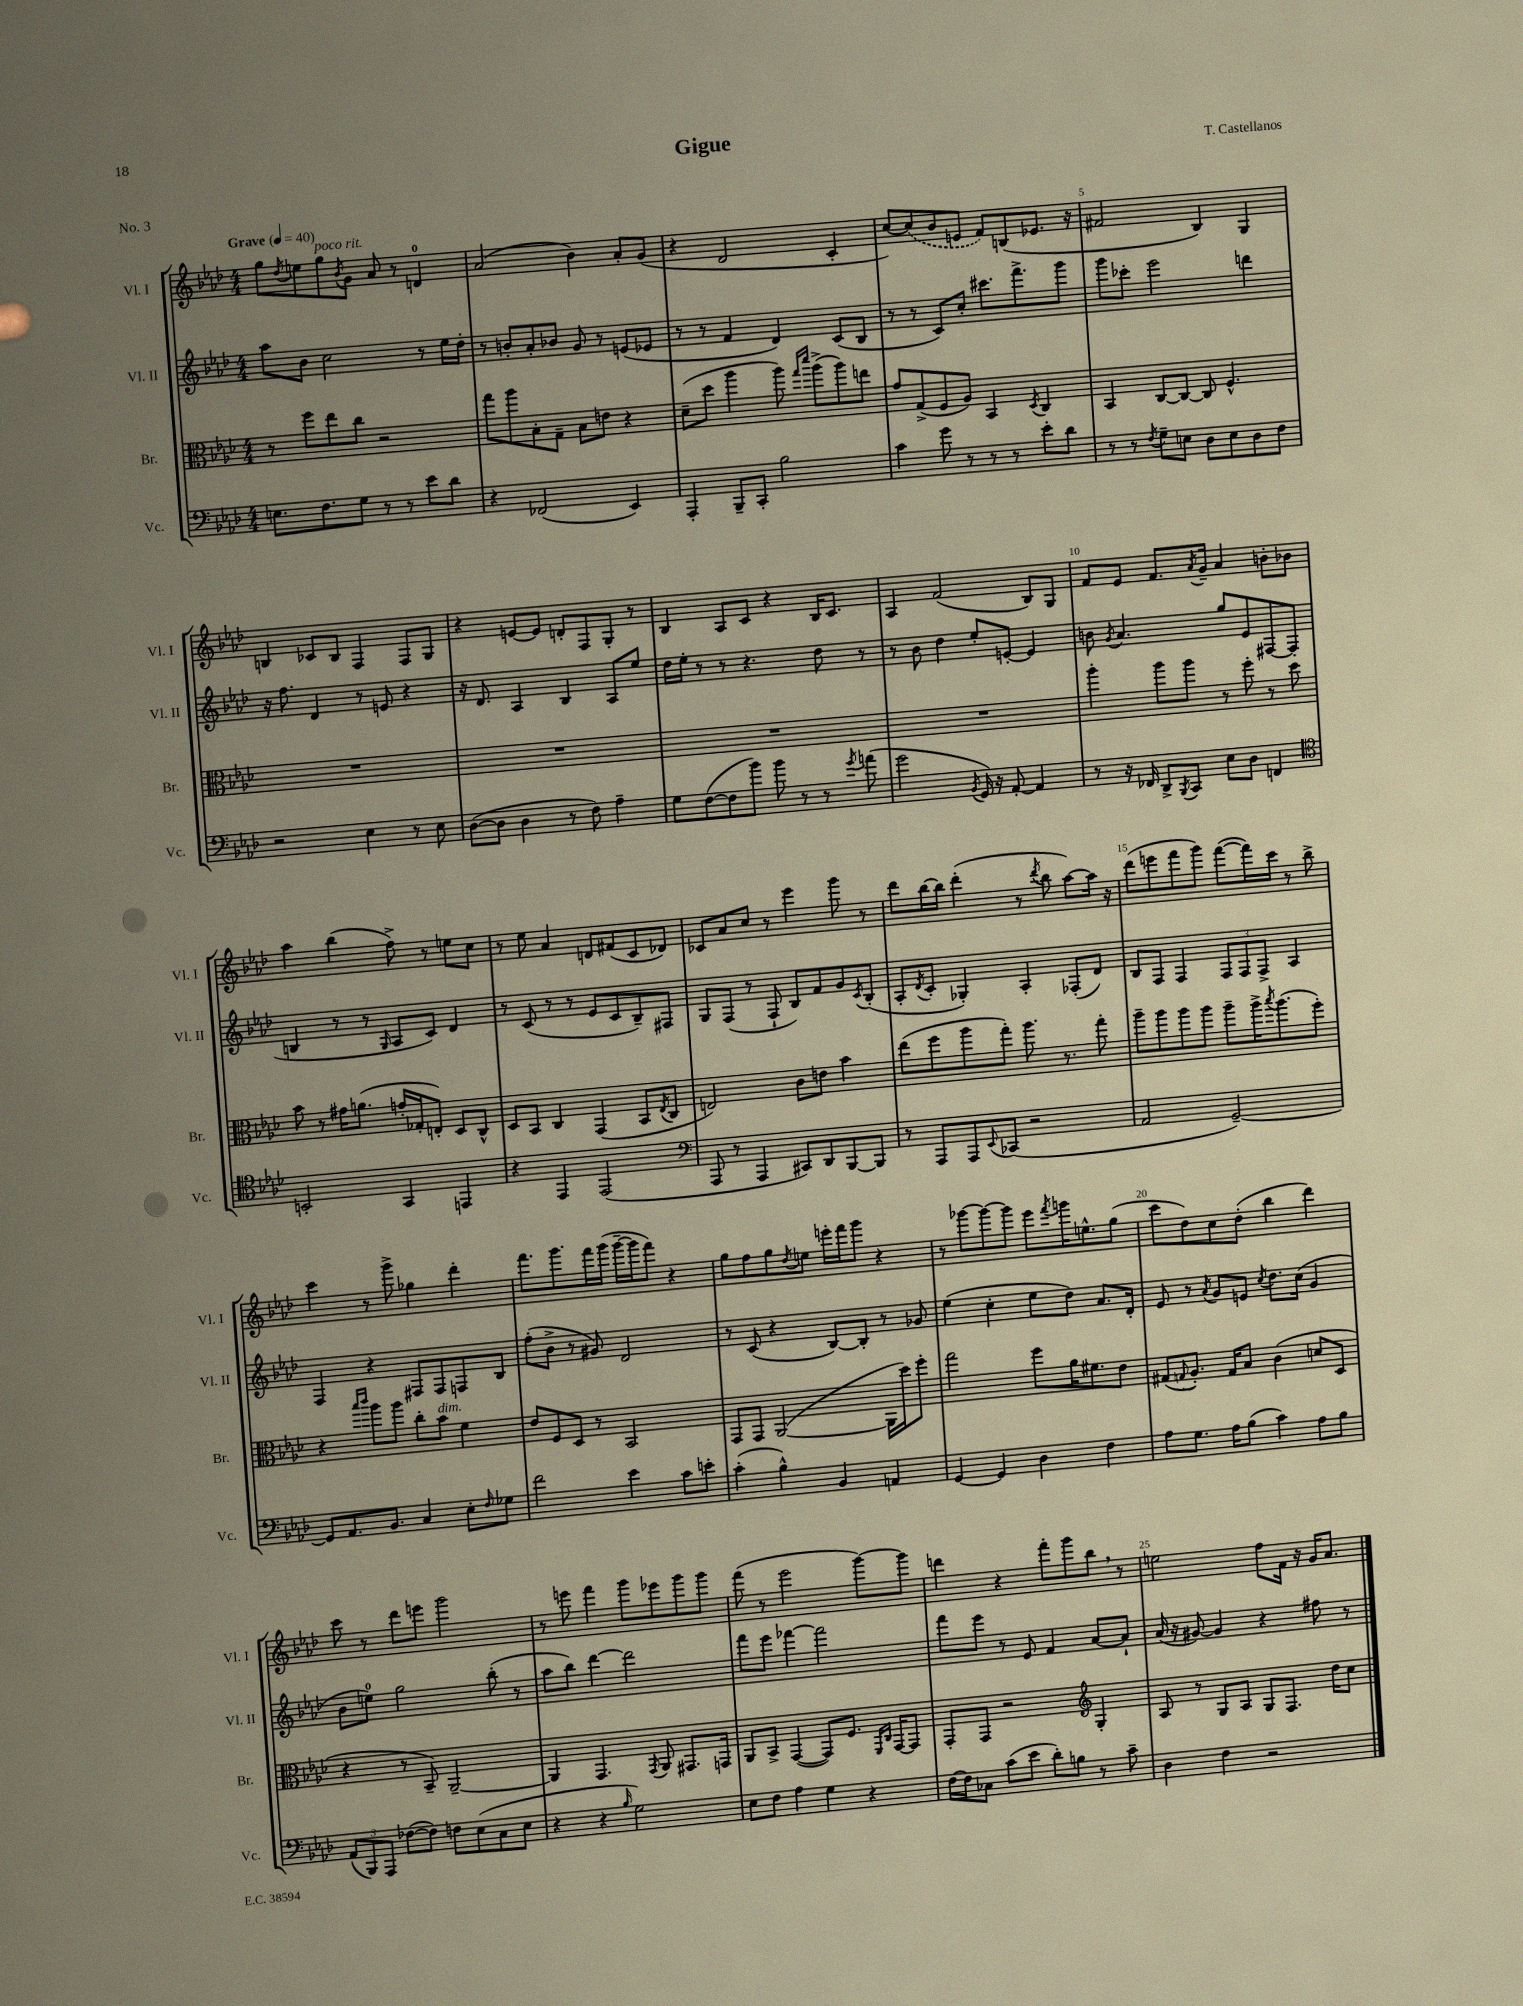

**kern	**kern	**kern	**kern
*staff4	*staff3	*staff2	*staff1
*clefF4	*clefC3	*clefG2	*clefG2
*k[b-e-a-d-]	*k[b-e-a-d-]	*k[b-e-a-d-]	*k[b-e-a-d-]
*M4/4	*M4/4	*M4/4	*M4/4
*MM40	*MM40	*MM40	*MM40
8.E	8r	8aa-	8gg
.	.	.	8qdd-
.	8ff	8b-	8ee
8.F	.	.	.
.	8ee-	2cc	8gg
.	.	.	8qb-
8G	8cc	.	8g
8r	2r	.	8a-
8r	.	.	8r
8e-	.	8r	4d
8d-	.	16ee-	.
.	.	16dd-'	.
=	=	=	=
4r	8gg	8r	(2a-
.	8aa-	8b'	.
(2FF-	8B-'	8a-'	.
.	8G~	8b-	.
.	8B-	8g	4b-)
.	8e	8r	.
4EE-)	4r	(8e	8a-'
.	.	8e-	(8g
=	=	=	=
4AAA-'	(8d-~	8r	4r
.	8dd-	8r	.
8BBB-~	4aa-	4f	2d-
8CC'	.	.	.
2B-	8aa-)	4d-)	.
.	16qqgg	.	.
.	16qqddd-	.	.
.	(8aa-^	.	.
.	8aa-)	(8c	4c'
.	8ee	8B-	.
=	=	=	=
4c	8g	8r	[8cc)
.	(8G^	8r	(8cc]
8g	8F	8c)	8b-
8r	8A-)	8cc'	8e
8r	4BB-	8.ccc#	8f)
8r	.	.	(8B
.	.	8.fff^	.
.	8qD-	.	.
8e-'	4C	.	8.e-
8d-	.	8ggg	.
.	.	.	16r
=	=	=	=
8r	4BB-	8ggg	2f#
8r	.	8ccc-'	.
8qF	.	.	.
8G~	[8C	2eee-	.
8E	8C_	.	.
8D-	8C]	.	4B-)
8E	4.F^^	.	.
8D-	.	4ddd	4G
8F	.	.	.
=	=	=	=
2r	1r	16r	4B
.	.	8.ff	.
.	.	4d-	8c-
.	.	.	8B
4E-	.	8r	4F
.	.	8e	.
8r	.	4r	8F
8E-	.	.	8G
=	=	=	=
([8D-	1r	16r	4r
.	.	8.d-	.
8D-]	.	.	.
4D-	.	4A-	[8e
.	.	.	8e]
8r	.	4B-	8d'
8F)	.	.	8F
4A-~	.	8A-	8G'
.	.	8ee-	8r
=	=	=	=
8G	1r	16dd-	4B-
.	.	16ee-'	.
([8F	.	8r	.
8F]	.	8r	8A-
8b-)	.	4.r	8c
8b-	.	.	4r
8r	.	.	.
8r	.	8dd-	16B-
.	.	.	8.c
8qg	.	.	.
(8a	.	8r	.
=	=	=	=
2g	1r	8r	4A-
.	.	8b-	.
.	.	4dd-	(2f
8qBB-	.	.	.
16GG)	.	8ee-'	.
16r	.	.	.
[8AA-'	.	[8e'	.
4AA-]	.	4e]	8B-)
.	.	.	8G
=	=	=	=
8r	4aa-'	8b	8f
.	.	8qg	.
16r	.	4.a-	8e-
16FF-	.	.	.
8DD-^	8aa-	.	8.f
8qBBB-	.	.	.
8CC	8aa-	.	.
.	.	.	8qa-
.	.	.	16g~
8E-	8r	8gg	4a-
8D-	8ff'	8e-	.
4FF	8r	[8F#	8b'
.	8dd-	(8F#]	8b-
=	=	=	=
*clefC4	*	*	*
2BB'	8b-	4B	4aa-
.	8r	.	.
.	16g#	8r	(4bb-
.	(8.a	.	.
.	.	8r	.
.	.	16qqG	.
4GG	16g'	8A-	8ff^)
.	16G-'	.	.
.	8E')	8c)	8r
4EE	8D-	4d-	8ee
.	8C^^	.	8cc
=	=	=	=
4r	8D-	8r	8r
.	8BB-	(8c	8ee-
4EE-	4C	8r	4a-
.	.	8r	.
(2EE-	(4GG	8e-	8d
.	.	8c	(8f#
.	8BB-	8B-~)	8c
.	8qE-	.	.
.	8C	8F#	8d-)
=	=	=	=
*clefF4	*	*	*
8AAA-	2E)	8G	8c-
8r	.	(8F	8a-
4AAA-	.	8r	8cc
.	.	8F`	8r
8CC#)	8c	8B-)	4eee-
8DD-	8e	8f	.
[8BBB-	4b-	8g	8ggg
.	.	8qc	.
8BBB-]	.	(8B-'	8r
=	=	=	=
8r	(8ee-	8A-'	8ddd-
.	.	8qd-	.
8AAA-	8ff	8c'	[16bb-
.	.	.	16bb-]
8AAA-	8aa-	4G-')	(4ddd-'
8qqEE-	.	.	.
(8CC-	8gg')	.	.
2r	8.aa-	4A-'	8r
.	.	.	8qddd-
.	.	.	8bb-
.	8.r	.	.
.	.	(8F-'	[8aa-)
.	8gg'	8d-)	16aa-]
.	.	.	16r
=	=	=	=
2AA-	8aa-~	8B-	(8ddd-
.	8aa-	8F	8eee
.	8aa-	4F	8fff
.	8aa-	.	8ggg)
[2GG~)	8aa-~	12F	([8fff
.	.	12F	.
.	16aa-^	.	16fff])
.	.	12F^	.
.	8qbb-	.	.
.	(8.aa-	.	16ccc
.	.	4A-	8r
.	8ff')	.	8bb-^
=	=	=	=
8GG]	4r	4F	4ccc
8.AA-	.	.	.
.	16qqbb-	.	.
.	16qqccc	.	.
.	8aa-	4r	8r
8.BB-	.	.	.
.	8aa-	.	8ggg^
4C	8cc'	8F#	4gg-
.	8b-	8F#	.
8E-'	4f	8F	4ddd-'
16qqF	.	.	.
8G-	.	8B-	.
=	=	=	=
2f	8e-	(8ff'	8.fff
.	8F	8b-^	.
.	.	.	8.ggg
.	8D-	8r	.
.	8r	8g#)	16fff
.	.	.	(16ggg
4e-	2BB-	2d-	[16ggg~
.	.	.	16ggg]
.	.	.	8fff)
8c	.	.	4r
8e'	.	.	.
=	=	=	=
(4c'	8GG	8r	8gg
.	8GG	(8c	8ff
4B-^^)	([2AA-	4r	8gg
.	.	.	8qdd-
.	.	.	8ee
4BB-	.	[8B-)	16eee'
.	.	.	16fff
.	.	8B-']	8ggg
4AA	16AA-]	8r	4r
.	16dd-)	.	.
.	8ff'	8g-	.
=	=	=	=
[4GG	2gg	(4ee-	8r
.	.	.	[8ggg-
4GG]	.	4cc'	8ggg-_
.	.	.	8ggg-]
4D-	8ff	8ee-	8eee-
.	.	.	8qfff
.	16a-	8dd-)	16ggg
.	8.f#	.	8.ee^^
4F	.	8.a-	.
.	8e-	.	(8gg
.	.	16d-'	.
=	=	=	=
8A-	(8G#	8e-	8ccc
.	8qqG	.	.
8.G	8.A-')	8r	8dd-)
.	.	8qa-	.
.	.	8g	8cc
16A-	16G	.	.
(8B-	8B-	8e	(8dd-'
.	.	8qcc	.
4c)	(4c	8.dd-	4bb-
.	.	(16cc	.
8A-	8d	4g	4ddd-)
8B-	8D-	.	.
=	=	=	=
(12AA-	4r	8b-	8ccc
12BBB-)	.	.	.
.	.	8ee)	8r
12AAA-	.	.	.
([8F-	8r	2gg	8ddd-
8F-])	8BB-~)	.	8eee
8F	[2AA-~	.	2ggg
(8E-	.	.	.
8C	.	(8bb-'	.
8E-	.	8r	.
=	=	=	=
4r	4AA-]	8aa-	8r
.	.	8bb-)	8eee
4r	4.GG	[4ddd-	4fff
16qqB-	.	.	.
2G)	.	2ddd-]	8ggg
.	8qGG	.	.
.	8AA-	.	8eee-
.	8.GG#	.	8ggg
.	.	.	8ggg
.	16GG	.	.
=	=	=	=
8E-	8AA-	8fff	(8fff
8F	8BB-^	8eee-	8r
4A-	([4GG	[4fff-	2eee-
4G	8GG])	2fff-]	.
.	8.F	.	.
4r	.	.	[8ggg)
.	16qqFF	.	.
.	16qqC	.	.
.	[16GG	.	.
.	8GG]	.	8ggg]
=	=	=	=
[16F	8GG'	8fff	4ddd
16F]	.	.	.
8C-	8GG	8eee-	.
(8c	2r	8r	4r
8e-	.	8e-	.
8d-')	.	4f	8fff'
8B	.	.	8ggg
*	*clefG2	*	*
8r	4G'	[8a-	8bb-
8c~	.	8a-`]	8r
=	=	=	=
4D-	8A-	(16a-	2ee
.	.	16r	.
.	8r	[8g#)	.
4F	8G	4g#]	.
.	8A-	.	.
2r	8G	4r	8ff
.	8.F	.	16f
.	.	.	16r
.	.	8ff#	16g
.	16dd-	.	8.a-
.	8cc	8r	.
==	==	==	==
*-	*-	*-	*-
